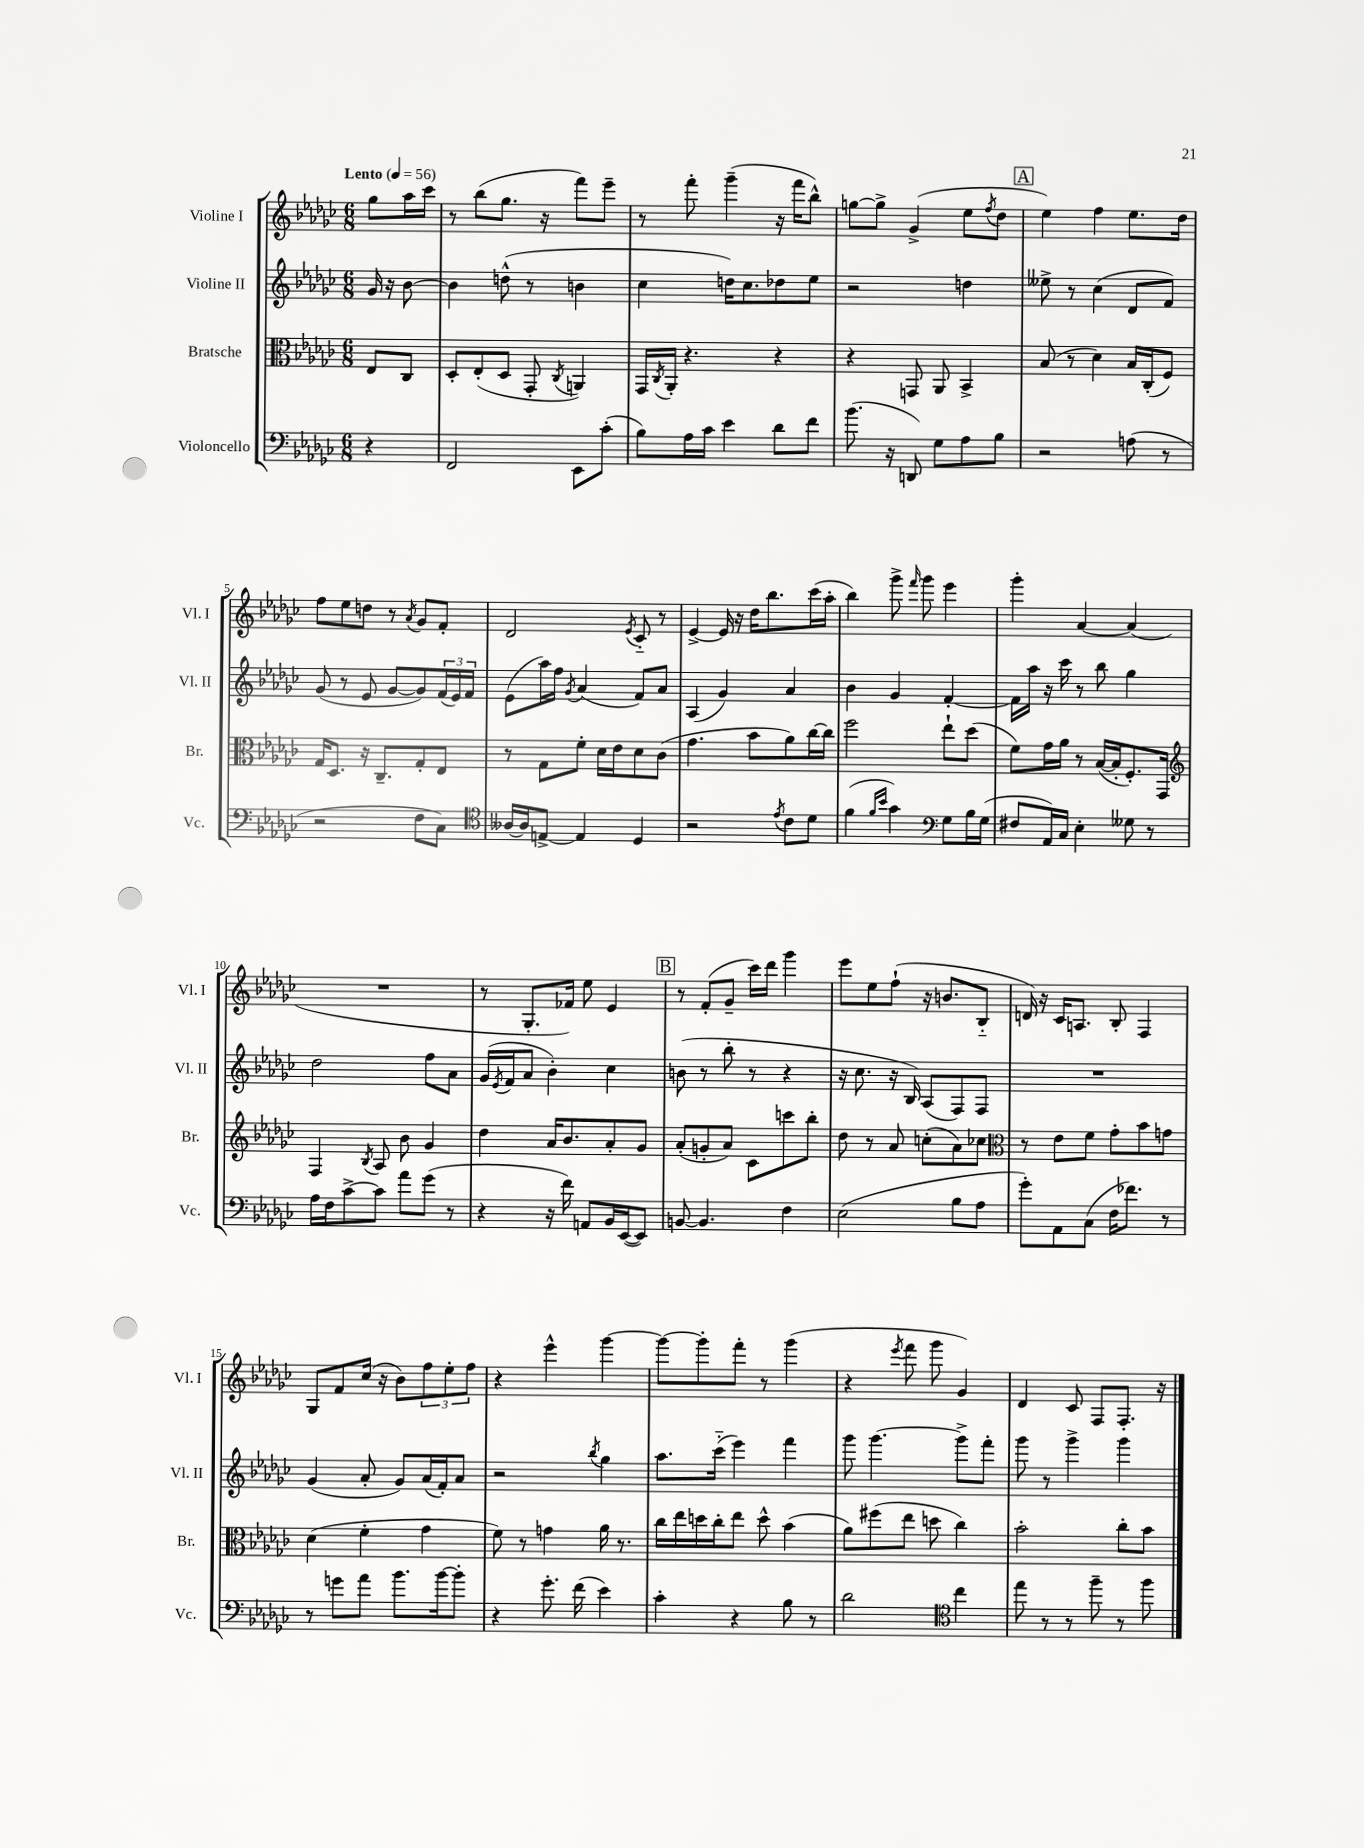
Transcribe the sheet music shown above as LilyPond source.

<<
\new StaffGroup <<
\new Staff = "s0" \with { instrumentName = "Violine I" shortInstrumentName = "Vl. I" } {
    \clef treble \key ges \major \numericTimeSignature \time 6/8 \partial 4 \tempo "Lento" 4 = 56
    ges''8 aes''16 ces'''16 |
    r8 bes''8( ges''8. r16 f'''8) ees'''8-- |
    r8 f'''8-. ges'''4--( r16 f'''16 bes''8-^) |
    g''8~ g''8-> ges'4->( ees''8 \acciaccatura { f''8 } des''8 |
    \mark \markup { \box "A" } ees''4) f''4 ees''8. des''16 |
    f''8 ees''8 d''8 r8 \acciaccatura { aes'8 } ges'8 f'8-. |
    des'2 \acciaccatura { ees'8 } ces'8-_ r8 |
    ees'4~-> ees'16 r16 des''16 bes''8. ces'''16( aes''16-. |
    bes''4) ges'''8-> \grace { f'''16 } ges'''8 ees'''4 |
    ges'''4-. aes'4~ aes'4( |
    R2. |
    r8 ges8.-. fes'16) ees''8 ees'4 |
    \mark \markup { \box "B" } r8 f'8-.( ges'8-- ces'''16) des'''16 ges'''4 |
    ees'''8 ees''8 f''8-!( r16 b'8. bes8-_ |
    d'16) r16 ces'16 a8. bes8-. f4 |
    ges8 f'8 ces''16( r16 bes'8) \tuplet 3/2 { f''8 ees''8-. f''8 } |
    r4 ees'''4-^ ges'''4~ |
    ges'''8~ ges'''8-. f'''8-. r8 ges'''4( |
    r4 \acciaccatura { ees'''8 } f'''8 ges'''8 ges'4) |
    des'4 ces'8 f8 f8.-. r16 \bar "|." |
}
\new Staff = "s1" \with { instrumentName = "Violine II" shortInstrumentName = "Vl. II" } {
    \clef treble \key ges \major \numericTimeSignature \time 6/8 \partial 4
    ges'16 r16 bes'8~ |
    bes'4 d''8-^( r8 b'4 |
    ces''4 d''16) ces''8. des''8 ees''8 |
    r2 d''4 |
    \mark \markup { \box "A" } eeses''8-> r8 ces''4( des'8 f'8) |
    ges'8( r8 ees'8 ges'8~ ges'8) \tuplet 3/2 { f'16( ees'16) f'16 } |
    ees'8( aes''16) f''16 \acciaccatura { ges'8 } aes'4( f'8) aes'8 |
    aes4( ges'4) aes'4 |
    bes'4 ges'4 f'4~-. |
    f'16 aes''16 r16 ces'''16 r8 bes''8 ges''4 |
    des''2 f''8 aes'8 |
    ges'16( \acciaccatura { ees'8 } f'16 aes'8 bes'4-.) ces''4 |
    \mark \markup { \box "B" } b'8( r8 bes''8-. r8 r4 |
    r16 ces''8. r16 bes16) aes8( f8) f8 |
    R2. |
    ges'4( aes'8-. ges'8) aes'16( f'16-.) aes'8 |
    r2 \acciaccatura { bes''8 } ges''4 |
    aes''8. ces'''16-_( ees'''4) f'''4 |
    ges'''8 ges'''4.~ ges'''8-> f'''8-. |
    ges'''8 r8 ges'''4-> ges'''4 \bar "|." |
}
\new Staff = "s2" \with { instrumentName = "Bratsche" shortInstrumentName = "Br." } {
    \clef alto \key ges \major \numericTimeSignature \time 6/8 \partial 4
    ees8 ces8 |
    des8-. ees8-.( des8 ges,8-. \acciaccatura { ces8 } a,4) |
    ges,16 \acciaccatura { ces8 } aes,16-. r4. r4 |
    r4 g,8 aes,8 bes,4-> |
    \mark \markup { \box "A" } bes8( r8 des'4) bes16 ces16-.( f8) |
    ges16 des8. r16 ces8.-- ges8-. ees8 |
    r8 ges8 f'8-. des'16 ees'16 des'8 ces'8( |
    ges'4. bes'8 aes'8) ces''16~ ces''16 |
    f''2 ees''8-! des''8( |
    f'8) ges'16 aes'16 r8 bes16~( bes16-. f8.-.) ges,16 |
    \clef treble f4 \acciaccatura { bes8 } aes8 bes'8 ges'4 |
    des''4 aes'16 bes'8. aes'8-. ges'8 |
    \mark \markup { \box "B" } aes'8-.( g'8-. aes'8) ces'8 c'''8 bes''8-. |
    des''8 r8 aes'8 c''8-.( aes'8) ces''8 |
    \clef alto r8 ees'8 f'8 ges'8-. bes'8 g'8 |
    des'4( f'4-. ges'4 |
    f'8) r8 g'4 aes'16 r8. |
    ces''16 ees''16 d''16 ces''16-. ees''8 d''8-^ bes'4( |
    aes'8) fis''8( ees''8 d''8 ces''4) |
    bes'2-. ces''8-. bes'8 \bar "|." |
}
\new Staff = "s3" \with { instrumentName = "Violoncello" shortInstrumentName = "Vc." } {
    \clef bass \key ges \major \numericTimeSignature \time 6/8 \partial 4
    r4 |
    f,2 ees,8 ces'8-.( |
    bes8) aes16 ces'16 ees'4 des'8 f'8 |
    bes'8.( r16 d,8) ges8 aes8 bes8 |
    \mark \markup { \box "A" } r2 a8( r8 |
    r2 f8 ces8) |
    \clef tenor aeses16~ aeses16 e8~-> e4 des4 |
    r2 \acciaccatura { ees'8 } ces'8 des'8 |
    f'4( \grace { f'16 bes'16 } ges'4) \clef bass ges8 bes16 ges16( |
    fis8 aes,16) ces16 ees4-. geses8 r8 |
    aes16 f16 ces'8~-> ces'8 aes'8 ges'8( r8 |
    r4 r16 f'16) a,8 bes,16 ees,16~( ees,8) |
    \mark \markup { \box "B" } b,8~ b,4. f4 |
    ees2( bes8 aes8 |
    ges'8-.) aes,8 ces8( f16 fes'8.) r8 |
    r8 g'8 aes'8 bes'8. bes'16~ bes'8-. |
    r4 ges'8.-. f'16( ees'4) |
    ces'4-. r4 bes8 r8 |
    des'2 \clef tenor ces''4 |
    ees''8 r8 r8 f''8-- r8 f''8 \bar "|." |
}
>>
>>
